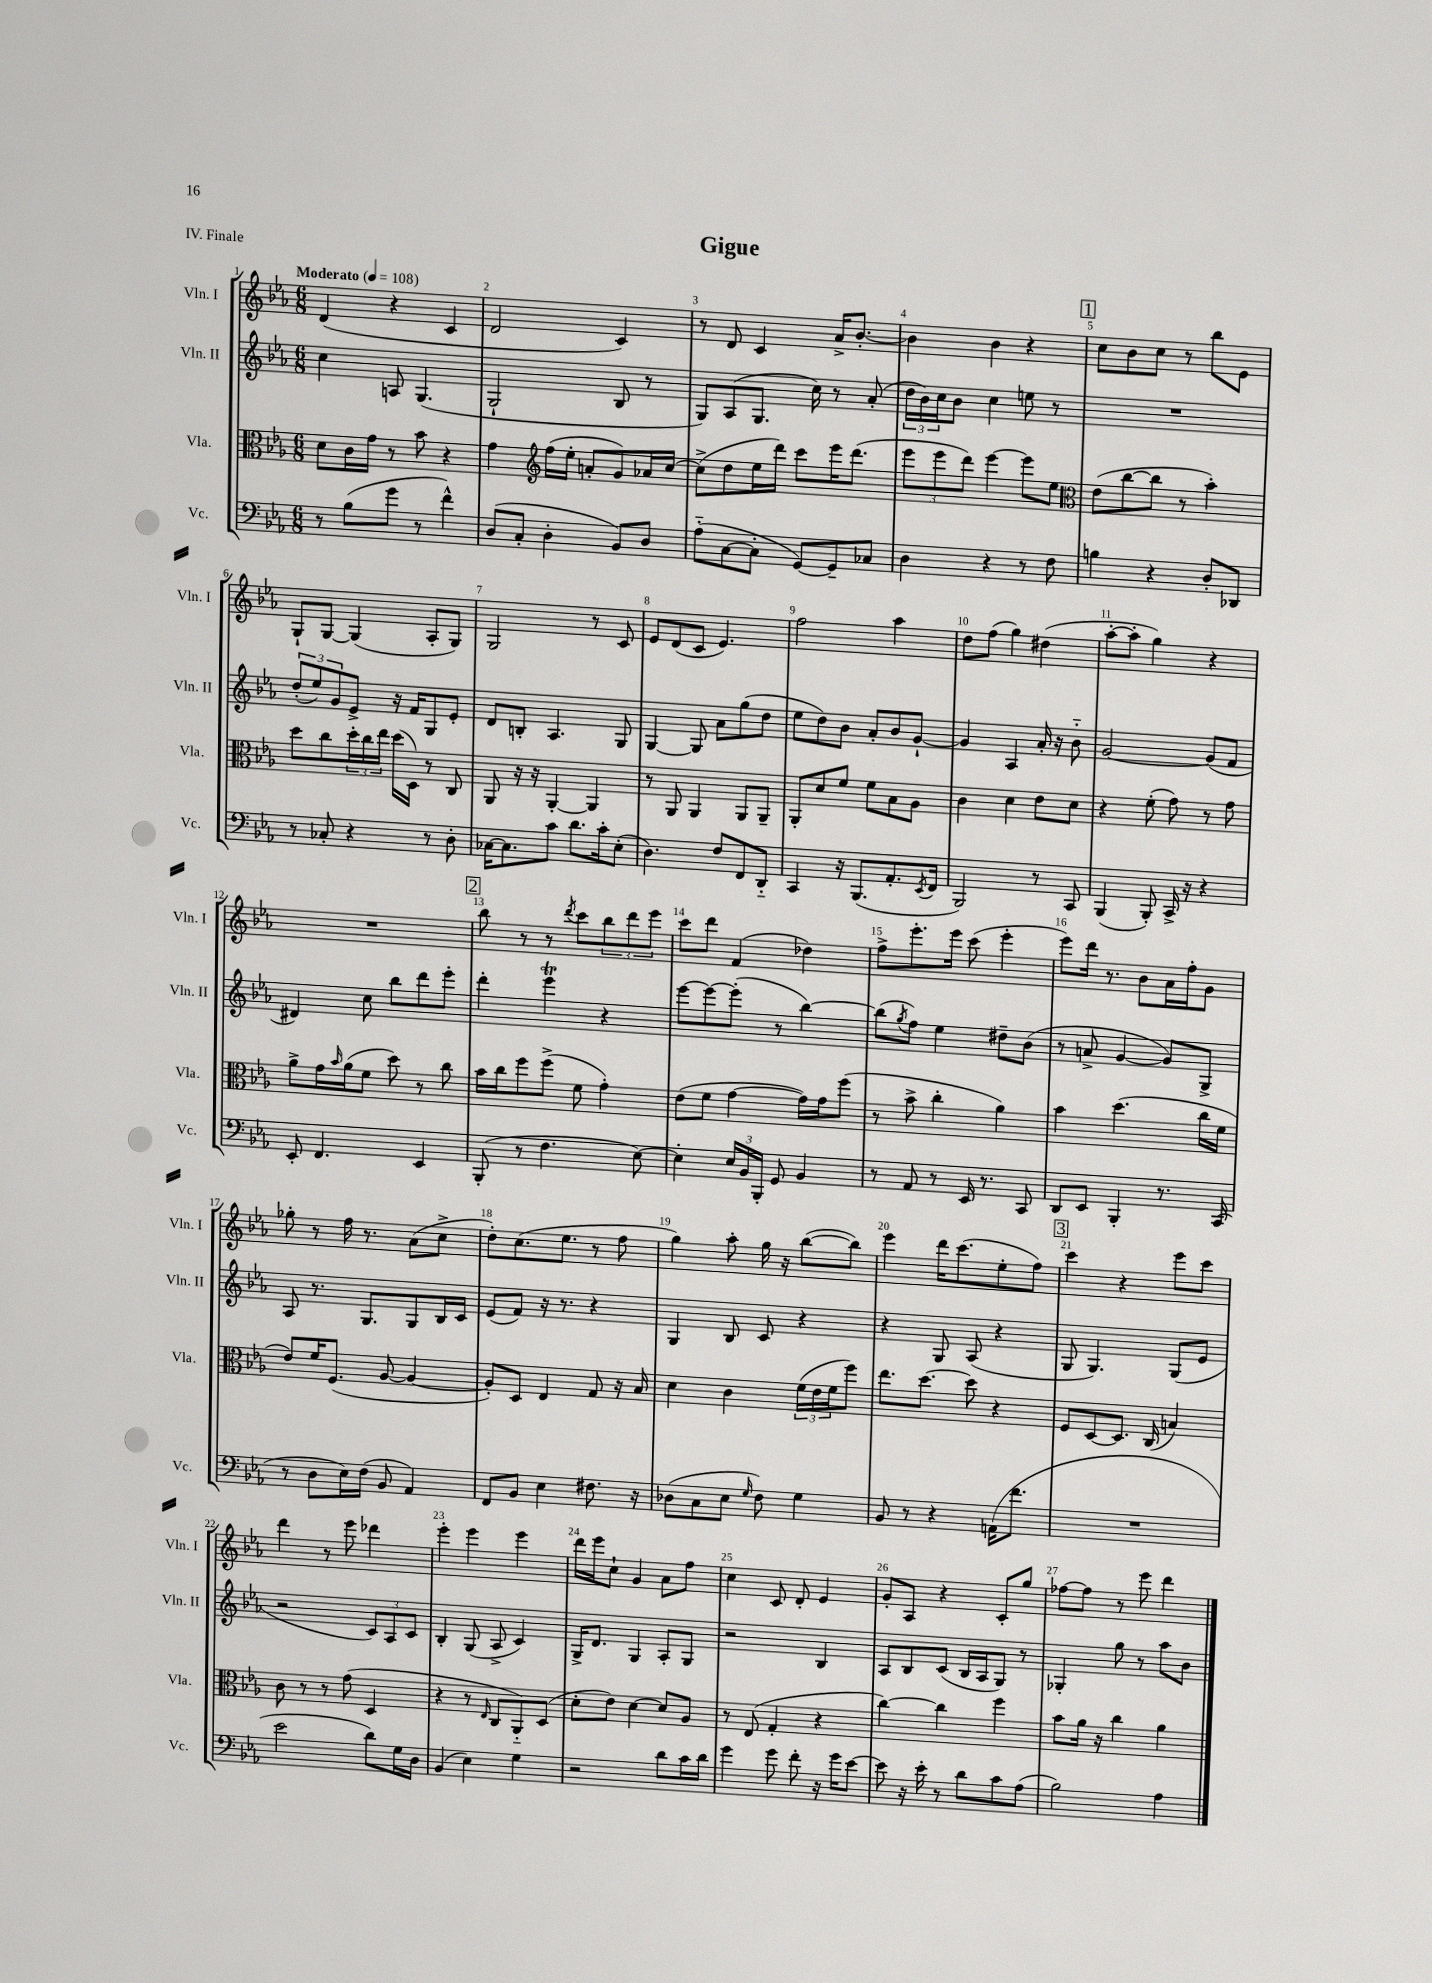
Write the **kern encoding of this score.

**kern	**kern	**kern	**kern
*part4	*part3	*part2	*part1
*staff4	*staff3	*staff2	*staff1
*I"Vc.	*I"Vla.	*I"Vln. II	*I"Vln. I
*I'Vc.	*I'Vla.	*I'Vln. II	*I'Vln. I
*clefF4	*clefC3	*clefG2	*clefG2
*k[b-e-a-]	*k[b-e-a-]	*k[b-e-a-]	*k[b-e-a-]
*M6/8	*M6/8	*M6/8	*M6/8
*MM108	*MM108	*MM108	*MM108
=1	=1	=1	=1
!	!	!	!LO:TX:a:B:t=Moderato
8r	8d\L	4cc\	(4d/
(8B-\L	16c\L	.	.
.	16g\JJ	.	.
8g\J	8r	8An/	4r
8r	8b-\	(4.G/	.
4f^^\)	4r	.	4c/
=2	=2	=2	=2
(8D/L	4g\	2G`/	2d/
8C'/J	.	.	.
*	*clefG2	*	*
4D'\	(16ff\LL	.	.
.	16ee-'\JJ	.	.
.	8an'/L	.	.
8BB-/L)	8g/)	8B-/	4c/)
8D/J	16a-X/L	8r	.
.	[16cc/JJ	.	.
=3	=3	=3	=3
(8A-\L	(8cc^\L]	8G/L)	8r
[8C\	8dd\	(8A-/	8d/
8C'\J]	16ee-\L	8.G/J	4c/
.	16ddd\JJ)	.	.
[8GG/L)	8ccc\L	.	.
.	.	16cc\)	.
8GG~/]	16eee-\K	8r	16a-^/KL
.	(8.ddd\J	.	[8.b-'/J
8C-X/J	.	(8a-'/	.
=4	=4	=4	=4
4D\	12eee-\L	24dd\LL	4b-\]
.	.	24b-\)	.
.	12eee-\	24cc\J	.
.	.	8b-\J	.
.	12ddd\J)	.	.
4r	[4eee-\	4cc\	4b-\
8r	8eee-\L]	8een\	4r
8F\	8ee-\J	8r	.
!!LO:REH:place=s1:t=1
=5	=5	=5	=5
*	*clefC3	*	*
4Bn\	(8e-\L	2.r	8cc\L
.	[8cc\	.	8b-\
4r	8cc\J]	.	8cc\J
.	8r	.	8r
8D'/L	4b-'\)	.	8bb-\L
8DD-X/J	.	.	8e-\J
!!LO:LB:g=z
=6	=6	=6	=6
8r	8dd\L	(12dd'/L	8G`/L
.	.	12ee-/)	.
8C-X'/	8cc\	.	[8G/J
.	.	12g/	.
4r	24dd'\L	8e-^/J	(4G/]
.	24cc\	.	.
.	24ee-\JJ	.	.
.	(16dd\LL	16r	.
.	16D\JJ)	16f/KL	.
8r	8r	8G/	8A-'/L
8D'\	8C/	8e-'/J	8G/J)
=7	=7	=7	=7
[16C-X\KL	8AA-/	8d/L	2G/
8.C-\]	.	.	.
.	16r	8Bn'/J	.
.	16r	.	.
8c\J	[4AA-'/	4.A-/	.
8.d\L	.	.	.
.	4AA-/]	.	8r
16c'\k	.	.	.
(8E-'\J	.	8G/	8c/
=8	=8	=8	=8
4.D\)	8r	[4G/	8e-/L
.	8AA-/	.	(8d/
.	4AA-/	8G/]	8c/J
8F/L	.	8a-\L	4.e-/)
8FF/	8AA-/L	(8gg\	.
8DD/J	8AA-~/J	8dd\J	.
=9	=9	=9	=9
4CC/	8AA-'/L	8ee-\L	2ff\
.	8d/	8dd\)	.
16r	8f/J	8b-\J	.
(8.BBB-/L	.	.	.
.	8f\L	8a-'/L	.
8.AA-'/	8B-\	8b-/	4aa-\
.	8A-\J	[8g`/J	.
8qEE-/	.	.	.
16FF/Jk	.	.	.
=10	=10	=10	=10
2BBB-/)	4c\	4g/]	8dd\L
.	.	.	(8ff\J
.	4d\	4A-/	4gg\)
8r	8e-\L	16a-'/	(4dd#X\
.	.	16r	.
8CC/	8d\J	8b-\	.
=11	=11	=11	=11
(4BBB-/	4r	[2g/	[8aa-'\L
.	.	.	8aa-'\J]
8BBB-'/)	(8f'\	.	4gg\)
16CC^/	8g\)	.	.
16r	.	.	.
4r	8r	(8g/L]	4r
.	8g\	8f/J	.
!!LO:LB:g=z
=12	=12	=12	=12
8EE-'/	8a-^\L	4d#X/)	2.r
4.FF/	16g\L	.	.
.	16qqb-/	.	.
.	(16a-\J	.	.
.	8f\J	8cc\	.
.	8dd\)	8bb-\L	.
4EE-/	8r	8ddd\	.
.	8cc\	8eee-'\J	.
!!LO:REH:place=s1:t=2
=13	=13	=13	=13
(8BBB-'/	16b-\LL	4ddd'\	8bb-\
.	16cc\J	.	.
8r	8ff\	.	8r
4.F\	(8ff^\J	4eee-T\	8r
.	.	.	8qddd/
.	8f\	.	8ccc\L
.	4g'\)	4r	12bb-\
.	.	.	12ddd\
[8E-\)	.	.	.
.	.	.	12eee-\J
=14	=14	=14	=14
4E-'\]	(8e-\L	[8eee-\L	8ccc\L
.	8f\J	8eee-\_	8ddd\J
24E-/LL	[4g\	(8eee-'\J]	(4f/
24BB-/	.	.	.
24BBB-'/JJ	.	.	.
8GG/	.	8r	.
4BB-/	16g\LL])	[4bb-\)	4dd-X\)
.	16g\J	.	.
.	(8ff\J	.	.
=15	=15	=15	=15
8r	8r	(8bb-\L]	8ff^\L
.	.	8qgg/	.
8AA-/	8b-^\	8ff\J)	8.eee-'\
8r	4cc'\	4ee-\	.
.	.	.	16eee-\Jk
16EE-/	.	.	(8ccc\
8.r	.	.	.
.	4a-\)	8dd#X~\L	4eee-'\
8CC/	.	(8b-\J	.
=16	=16	=16	=16
8DD/L	4b-\	8r	8eee-\L)
8EE-/J	.	8an^/	16ddd\Jk
.	.	.	8.r
4BBB-'/	(4.dd\	[4g/	.
.	.	.	8b-\L
8.r	.	8g/L])	16a-\L
.	.	.	16ff'\J
.	16cc\LL	8G^/J	8g\J
(16CC/	16f\JJ	.	.
!!LO:LB:g=z
=17	=17	=17	=17
8r	8e-/L)	8A-/	8gg-X'\
8D\L	16f/K	8.r	8r
.	(8.F/J	.	.
16E-\L)	.	.	16ff\
(16F\JJ	.	8.G/L	8.r
8BB-/	[8A-/	.	.
4AA-/)	4A-/_	8G/	(8a-\L
.	.	16B-/L	8cc^\J
.	.	16c/JJ	.
=18	=18	=18	=18
8FF/L	8A-'/L])	(8e-/L	8dd'\L)
8BB-/J	8D/J	8f/J)	(8.cc\
4E-\	4E-/	16r	.
.	.	8.r	8.ee-\J
8.F#X\	8G/	4r	8r
.	16r	.	8ff\
16r	16B-/	.	.
=19	=19	=19	=19
(8D-X\L	4d\	4G/	4gg\)
8C\	.	.	.
8E-\J	4c\	8B-/	8aa-'\
16qqG/	.	.	.
8F\)	.	8c/	16gg\
.	.	.	16r
4G\	(24f\LL	4r	([8bb-\L
.	24e-\	.	.
.	24f\J	.	.
.	8ff\J)	.	8bb-\J])
=20	=20	=20	=20
8BB-/	8.ee-\L	4r	4eee-\
8r	.	.	.
.	[8.dd\J	.	.
4r	.	8G/	16ddd\KL
.	.	.	(8.ccc\
.	8dd\]	(8A-/	.
(16AAn\KL	4r	4r	8ee-'\
8.f\J	.	.	.
.	.	.	8ff\J)
!!LO:REH:place=s1:t=3
=21	=21	=21	=21
2.r	8F/L	8G/	4ccc\
.	[8D/	4.G/)	.
.	8.D/J]	.	4r
.	(16C/	.	.
.	4Bn/)	(8G/L	8eee-\L
.	.	8e-/J	8ccc\J
!!LO:LB:g=z
=22	=22	=22	=22
2e-\	8c\	2r	4ddd\
.	8r	.	.
.	8r	.	8r
.	(8g\	.	8eee-\
8d\L)	4D/	12c/L)	4ddd-X\
.	.	12A-/	.
16G\L	.	.	.
.	.	12c/J	.
16D\JJ	.	.	.
=23	=23	=23	=23
(4BB-/	4r	4B-'/	4eee-'\
4E-\)	8r	(8G/	4eee-\
.	16qqE-/	.	.
.	8C/L	8A-^/	.
4G\	8AA-/)	4c/)	4eee-\
.	(8D/J	.	.
=24	=24	=24	=24
2r	8d'\L	16G^/KL	16ddd\LL
.	.	8.d/J	16eee-\J
.	8e-\J)	.	8cc`\J
.	[4d\	4G/	4g/
8d\L	8d/L]	8A-'/L	8a-\L
16c\L	8A-/J	8G/J	8ff\J
16d\JJ	.	.	.
=25	=25	=25	=25
4g\	8r	2r	4cc\
.	(8E-/	.	.
8g\	4G'/	.	8c/
8f'\	.	.	8d'/
16r	4r	4B-/	4e-/
16g\KL	.	.	.
[8e-\J	.	.	.
=26	=26	=26	=26
8e-\]	[4cc\)	8A-/L	8g'/L
16r	.	8B-/	8A-/J
16e-'\	.	.	.
8r	4cc\]	(8c/J	4r
8d\L	.	16B-/LL	.
.	.	16A-/J	.
8c\	4ff\	8G/J)	8c'/L
(8A-\J	.	8r	8gg/J
=27	=27	=27	=27
2B-\)	8b-\L	4G-X'/	[8ff-X\L
.	16a-\Jk	.	8ff-\J]
.	16r	.	.
.	4cc\	8gg\	8r
.	.	8r	8eee-\
4A-\	4a-\	8aa-\L	4ddd\
.	.	8b-\J	.
==	==	==	==
*-	*-	*-	*-
